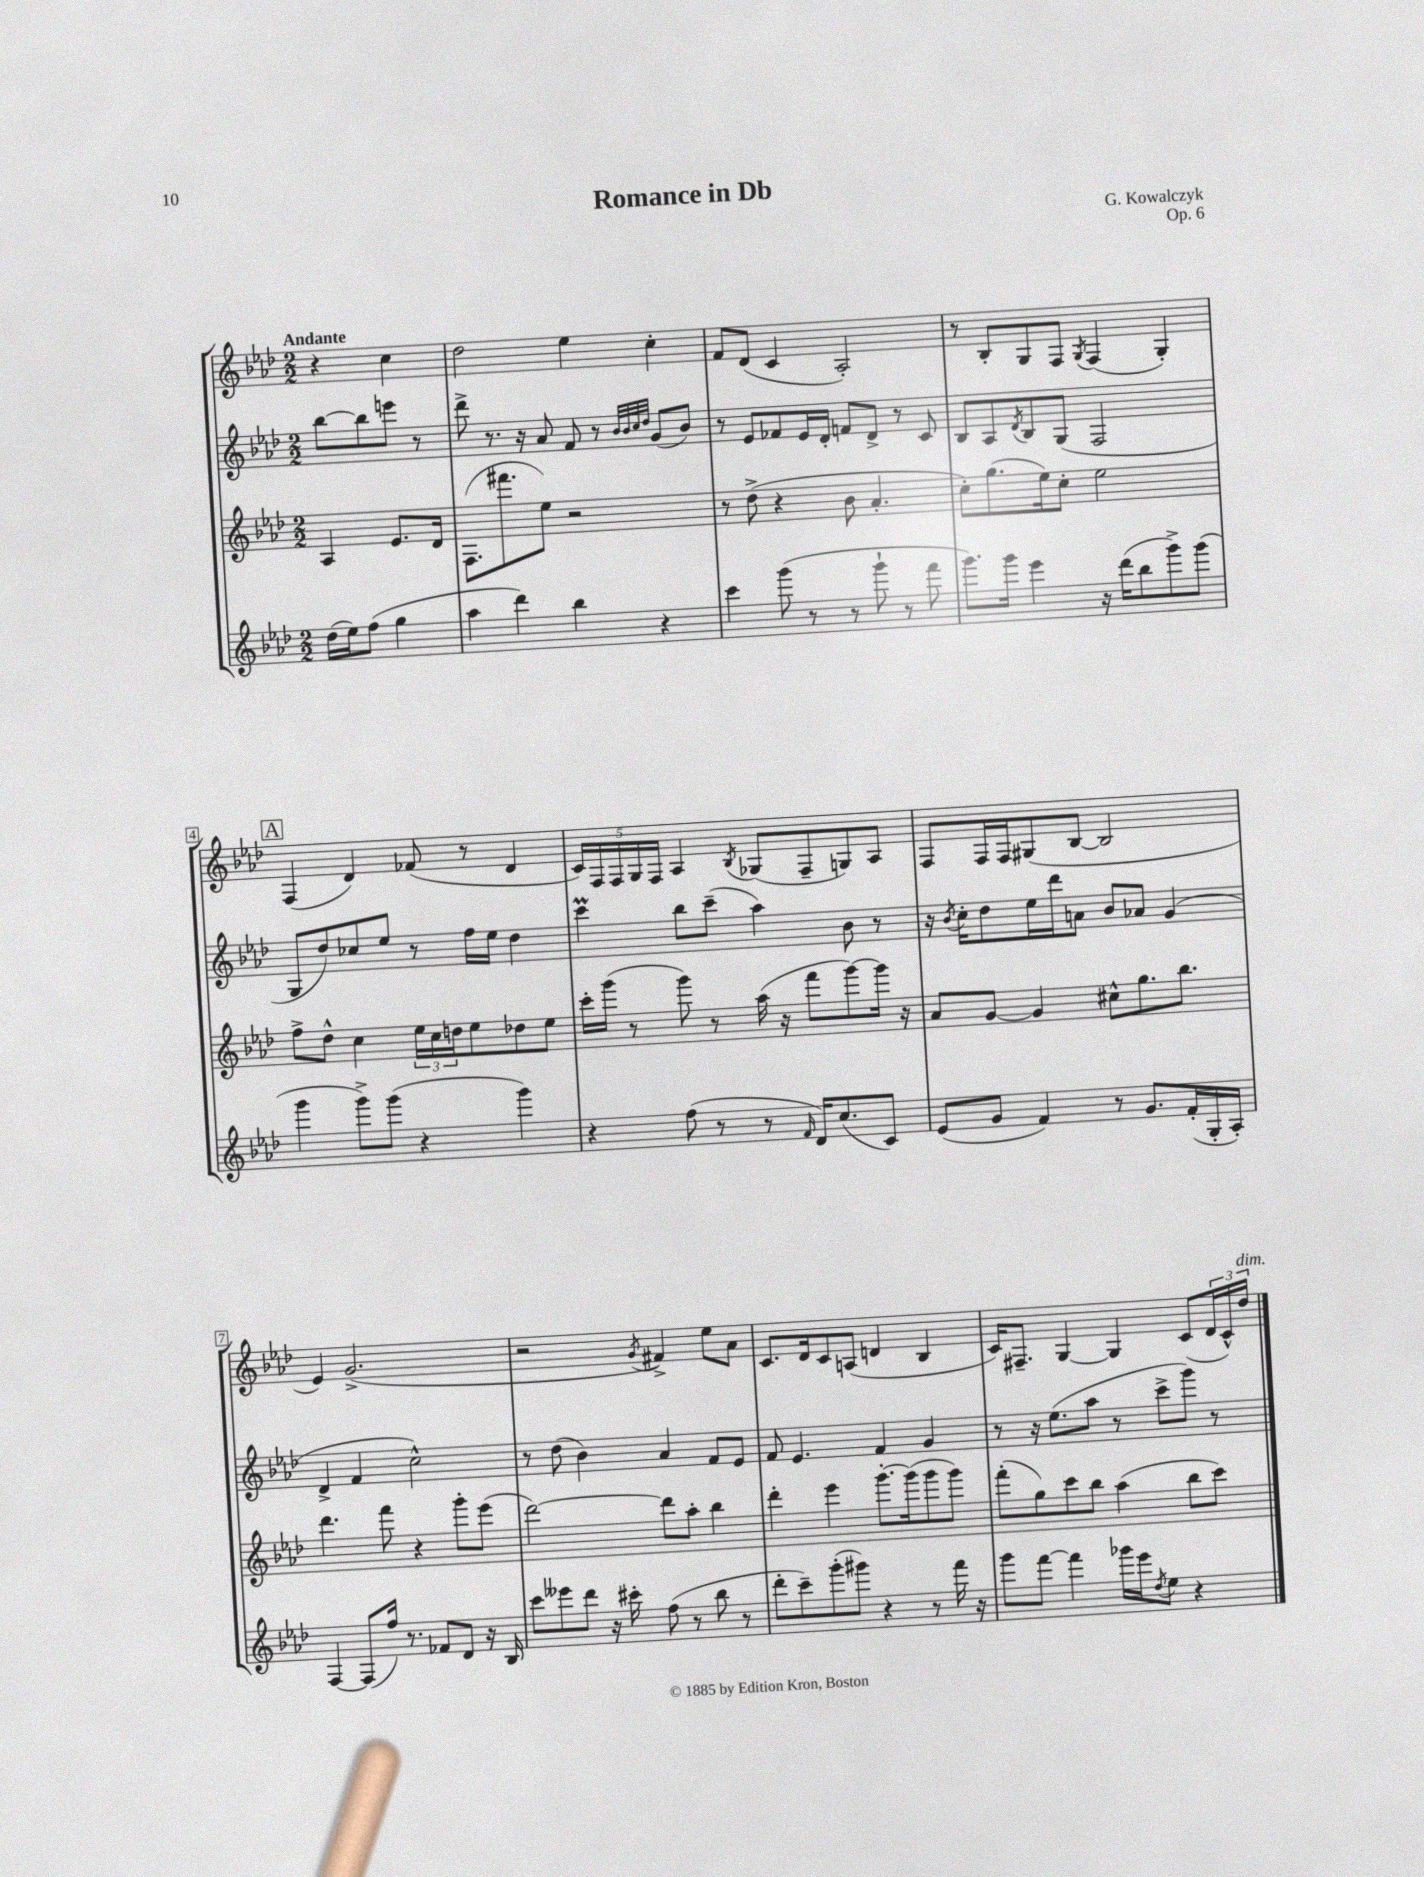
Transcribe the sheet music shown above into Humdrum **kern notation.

**kern	**kern	**kern	**kern
*part4	*part3	*part2	*part1
*staff4	*staff3	*staff2	*staff1
*clefG2	*clefG2	*clefG2	*clefG2
*k[b-e-a-d-]	*k[b-e-a-d-]	*k[b-e-a-d-]	*k[b-e-a-d-]
*M2/2	*M2/2	*M2/2	*M2/2
=	=	=	=
!	!	!	!LO:TX:a:B:t=Andante
(16dd-\LL	4A-/	[8bb-\L	4r
16ee-\J)	.	.	.
(8ff\J	.	8bb-\]	.
4gg\	8.e-/L	8eeen\J	4cc\
.	.	8r	.
.	16d-/Jk	.	.
=1	=1	=1	=1
4aa-\	(8.F\L	8ddd-^\	2dd-\
.	.	8.r	.
.	8.fff#X\	.	.
4ddd-\)	.	.	.
.	.	16r	.
.	8ee-\J)	8a-/	.
4bb-\	2r	8f/	4ee-\
.	.	8r	.
.	.	32qqb-/LLL	.
.	.	32qqb-/	.
.	.	32qqcc/	.
.	.	32qqdd-/JJJ	.
4r	.	(8g/L	4cc'\
.	.	8b-/J)	.
=2	=2	=2	=2
4ccc\	8r	8r	8f/L
.	(8dd-^\	8e-/L	(8d-/J
(8ggg\	4r	8f-X/	4c/
8r	.	16e-/L	.
.	.	16d-'/JJ	.
8r	8b-\	8fn/L	2A-'/)
8ggg`\	4.a-'/	8d-^/J	.
8r	.	8r	.
8fff\	.	8c/	.
=3	=3	=3	=3
8.ggg\L)	8cc'\L)	8B-/L	8r
.	(8.gg\	8A-/	8B-'/L
16ggg\Jk	.	.	.
.	.	8qd-/	.
4eee-\	.	8B-/	8G/
.	16ee-\k)	.	.
.	8cc'\J	(8G/J	8F/J
.	.	.	8qG/
16r	2ee-\	2F/	(4F/
(16ddd-\KL	.	.	.
8bb-\	.	.	.
8ggg^\)	.	.	4G'/)
(8ggg\J	.	.	.
!!LO:LB:g=z
!!LO:REH:place=s1:t=A
=4	=4	=4	=4
4ggg\	8ff^\L	8G/L	(4F/
.	8dd-^^\J	8dd-/)	.
8ggg^\L)	4cc\	8cc-X/	4d-/)
(8ggg\J	.	8ee-/J	.
4r	24ee-\LL	8r	(8f-X/
.	24cc\	.	.
.	24ddn\J	.	.
.	8ee-\	16ff\LL	8r
.	.	16ee-\JJ	.
4ggg\)	8dd-X\	4dd-\	4d-/
.	8ee-\J	.	.
=5	=5	=5	=5
4r	16ccc'\LL	4cccm\	20c/LL)
.	.	.	20F/
.	(16ggg\JJ	.	.
.	.	.	20F/
.	8r	.	.
.	.	.	20G/
.	.	.	20F/JJ
(8ff\	8ggg\)	8bb-\L	4A-/
8r	8r	(8ccc~\J	.
.	.	.	8qB-/
8r	(16aa-\	4aa-\)	(8G-X/L
.	16r	.	.
16qqf/	.	.	.
16d-/KL)	8fff\L	.	8F~/
(8.cc/	.	.	.
.	[8ggg\)	8b-\	8Gn/)
8c/J)	16ggg\Jk]	8r	8A-/J
.	16r	.	.
=6	=6	=6	=6
(8e-/L	8a-/L	16r	8F/L
.	.	8qb-/	.
.	.	16cc'\KL	.
8g/J	[8g/J	8dd-\	16F/L
.	.	.	16F/J
4f/)	4g/]	16ee-\L	(8G#X/
.	.	16ddd-\J	.
.	.	8an\J	[8B-/J
8r	8cc#X^^\L	8b-/L	2B-/]
8.g/L	8.gg\	8a-X/J	.
.	.	(4g/	.
(16f'/L	8.bb-\J	.	.
16G'/	.	.	.
16A-'/JJ)	.	.	.
!!LO:LB:g=z
=7	=7	=7	=7
[4F/	4.ddd-\	4d-^/	4e-/)
(8F/L]	.	4f/	(2.g^/
16ff/Jk)	8fff\	.	.
8.r	.	.	.
.	4r	2cc^^\)	.
8f-X/L	.	.	.
8d-/J	8ggg'\L	.	.
16r	(8eee-\J	.	.
16B-/	.	.	.
=8	=8	=8	=8
8ccc\L	[2ddd-\)	8r	2r
8eee--X\	.	(8dd-\	.
8ddd-\J	.	4b-\)	.
16r	.	.	.
16ccc#X'\	.	.	.
.	.	.	8qg/
(8ff\	8ddd-\L]	4a-/	4f#X^/)
8r	8aa-'\J	.	.
8bb-\	4bb-\	8f/L	8ee-\L
8r	.	8e-/J	8a-\J
=9	=9	=9	=9
8ddd-'\L	4ddd-'\	8f/	8.c/L
8ccc~\)	.	4.e-/	.
.	.	.	16d-/k
(8ggg'\	4eee-\	.	8c/
8ggg#X\J)	.	.	(8An/J
4r	[8.ggg'\L	4f/	4dn/
.	(16ggg\k]	.	.
8r	8ggg\	4g/	4B-/
16fff\	8ggg\J)	.	.
16r	.	.	.
=10	=10	=10	=10
8ggg\L	(8fff'\L	8r	16c/KL)
.	.	.	8.F#X~/J
[8fff\J	8gg\)	16r	.
.	.	(8.ee-\L	.
4fff\]	8ccc\	.	[4G/
.	8bb-\J	8aa-\J	.
16ggg-X\LL	(4aa-\	8r	4G/]
16eee-\J	.	.	.
8qdd-/	.	.	.
8ee-\J	.	8ccc^\L	.
4r	8bb-\L	8ggg\J)	(8c/L
.	8ccc\J)	8r	24d-/L
.	.	.	24c^^/)
!	!	!	!LO:TX:a:i:t=dim.
.	.	.	24dd-/JJ
==	==	==	==
*-	*-	*-	*-
